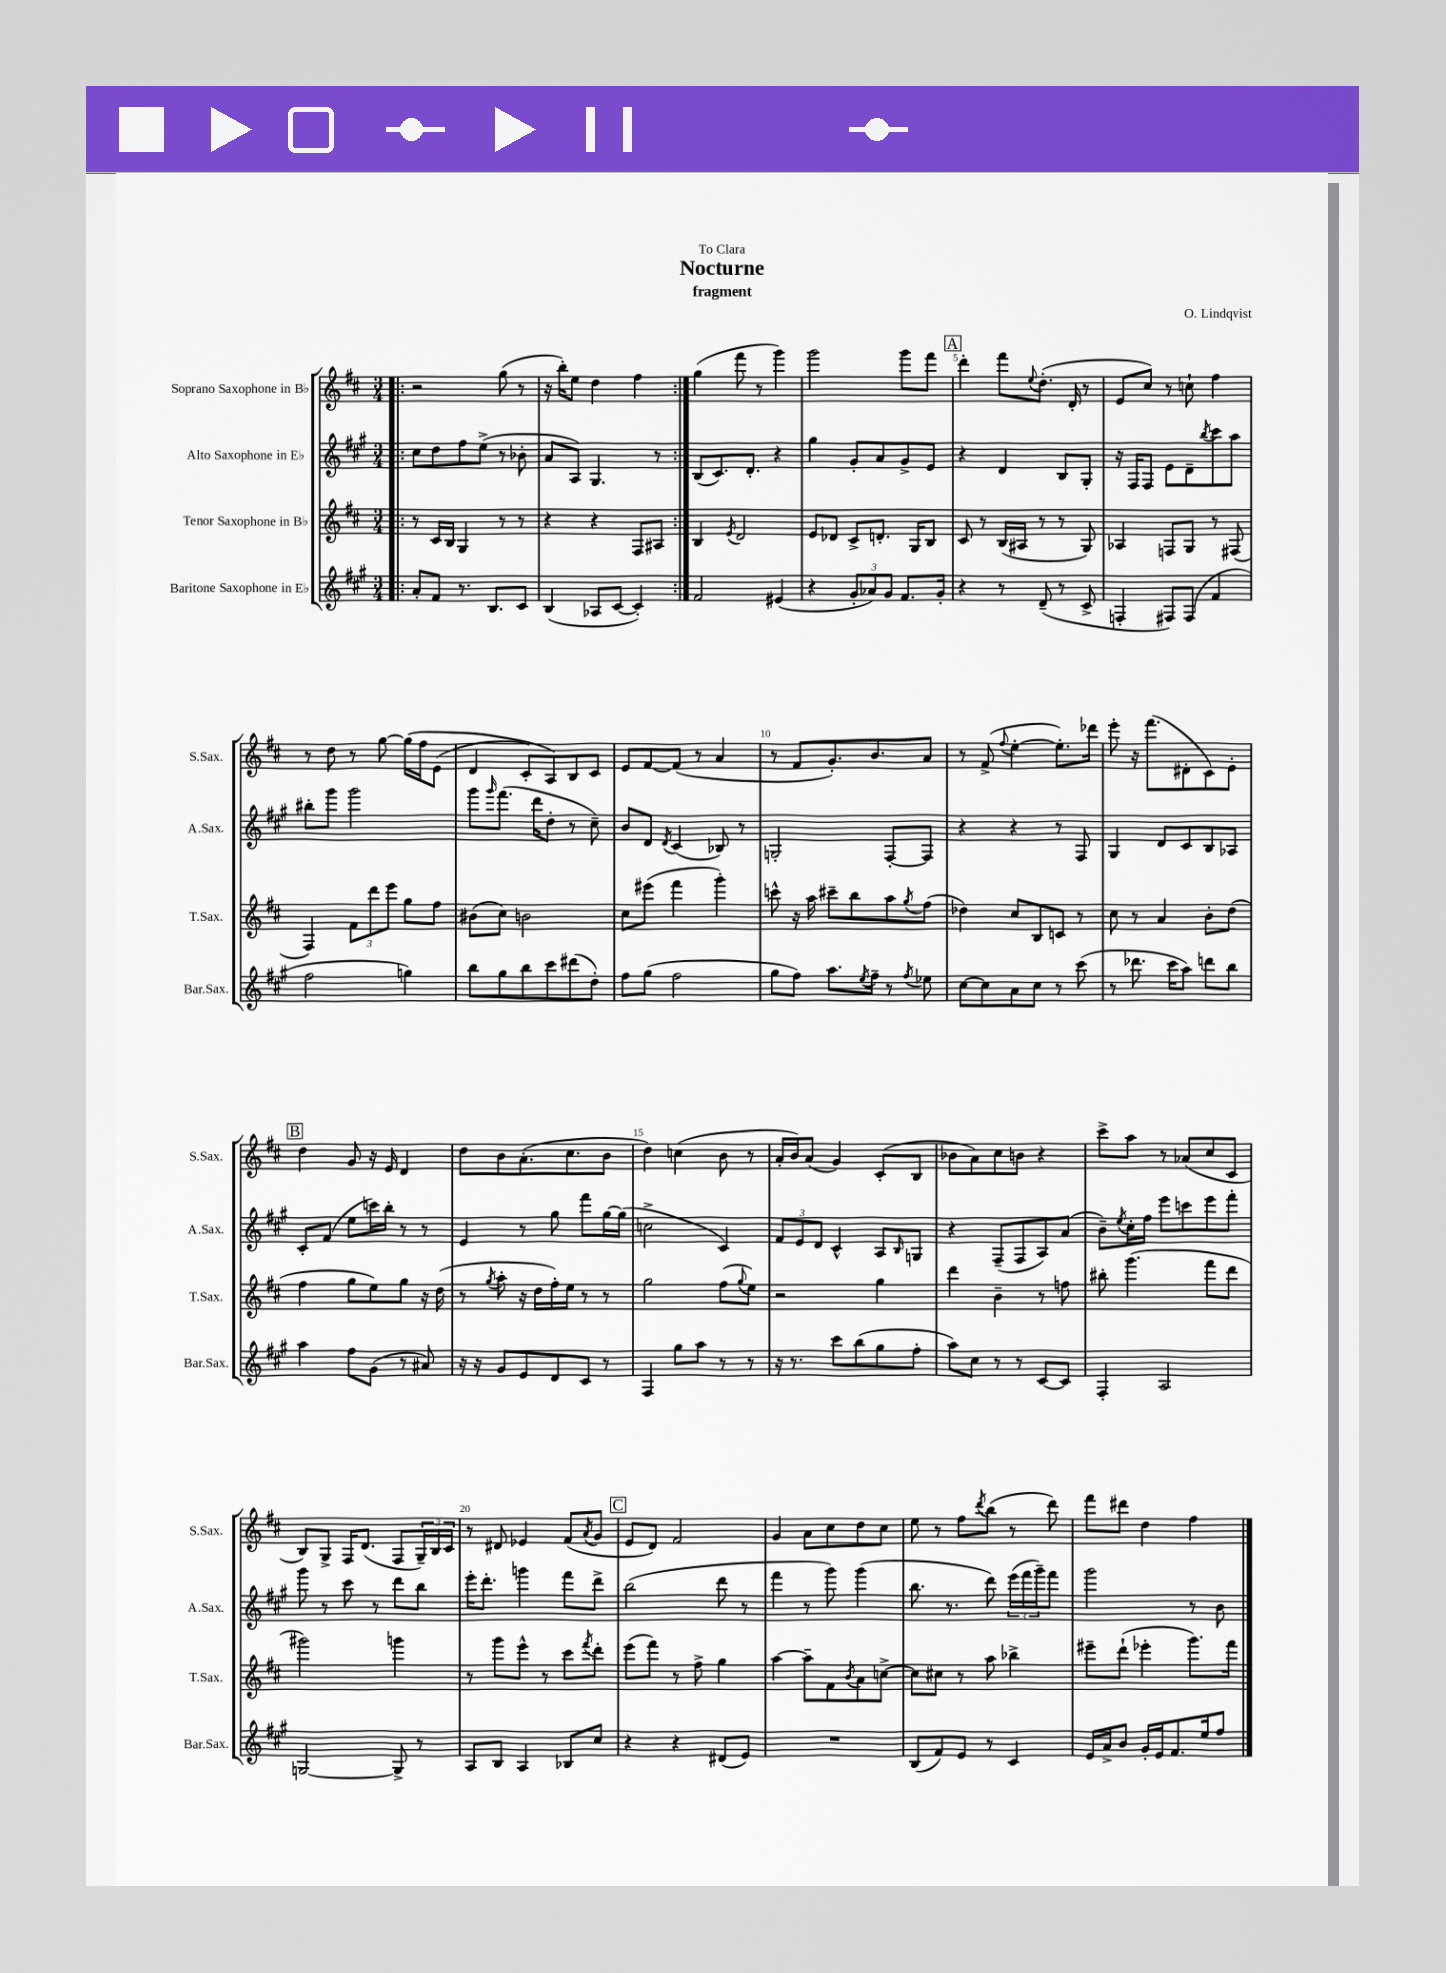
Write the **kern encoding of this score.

**kern	**kern	**kern	**kern
*part4	*part3	*part2	*part1
*staff4	*staff3	*staff2	*staff1
*I"Baritone Saxophone in E♭	*I"Tenor Saxophone in B♭	*I"Alto Saxophone in E♭	*I"Soprano Saxophone in B♭
*I'Bar.Sax.	*I'T.Sax.	*I'A.Sax.	*I'S.Sax.
*clefG2	*clefG2	*clefG2	*clefG2
*k[f#c#g#]	*k[f#c#]	*k[f#c#g#]	*k[f#c#]
*M3/4	*M3/4	*M3/4	*M3/4
=1!|:	=1!|:	=1!|:	=1!|:
8a'/L	8r	8cc#\L	2r
8f#/J	16c#/LL	8dd\	.
.	16B/JJ	.	.
8.r	4G/	8ff#\	.
.	.	(8ee^\J	.
8.B/L	.	.	.
.	8r	8r	(8gg\
8c#/J	8r	8b-X'\	8r
=2	=2	=2	=2
(4B/	4r	8a/L	16r
.	.	.	16bb'\KL)
.	.	8A/J)	8ee\J
8A-X/L	4r	4.G#/	4dd\
[8c#/J	.	.	.
4c#'/])	8F#/L	.	4ff#\
.	8A#X/J	8r	.
=3:|!	=3:|!	=3:|!	=3:|!
2f#/	4B/	(8B/L	(4gg\
.	.	8.c#/)	.
.	8qe/	.	.
.	2d/	.	8fff#\
.	.	8.d'/J	.
.	.	.	8r
(4e#X/	.	4r	4ggg\)
=4	=4	=4	=4
4r	8e/L	4gg#\	2ggg\
.	8d-X/J	.	.
12g#'/L	8c#^/L	8g#'/L	.
12a-X/)	.	.	.
.	8.dn'/J	8a/	.
12g#/J	.	.	.
8.f#/L	.	8g#^/	8ggg\L
.	16G/KL	.	.
.	8B/J	8e/J	8fff#\J
16g#'/Jk	.	.	.
!!LO:REH:place=s1:t=A
=5	=5	=5	=5
4r	8c#/	4r	4ddd'\
.	8r	.	.
8r	(16B/LL	4d/	8fff#\L
.	16A#X/JJ	.	.
.	.	.	8qqee/
(8d~/	8r	.	(8.dd'\J
8r	8r	8B/L	.
.	.	.	16d'/
8c#^/	8G/)	8G#'/J	8r
=6	=6	=6	=6
4Fn'/	4A-X/	16r	8e/L
.	.	16F#/KL	.
.	.	8F#/J	8cc#/J)
8F#X/L)	8Fn/L	8e\L	8r
(8F#/J	8G/J	8d~\	8ccn`\
.	.	8qbb/	.
4f#/	8r	8ccc#\	4ff#\
.	(8F#X/	8aa\J	.
!!LO:LB:g=z
=7	=7	=7	=7
2ff#\	4F#/)	8bb#X'\L	8r
.	.	8ggg#\J	8dd\
.	12f#\L	2ggg#\	8r
.	12ddd\	.	.
.	.	.	[8gg\
.	12eee\J	.	.
4ggn\)	8gg\L	.	(16gg\LL]
.	.	.	16ff#\J
.	8ff#\J	.	(8e\J
=8	=8	=8	=8
8bb\L	(8b#X\L	8ggg#\L	4d/
.	.	16qqggg#/	.
8gg#\	8cc#\J)	(8.fff#\J	.
8bb\	2bn\	.	8c#'/L)
.	.	16ddd\KL	.
8ccc#\	.	8dd'\J	8A/)
(8ddd#X\	.	8r	8B/
8dd'\J)	.	8cc#~\)	8c#/J
=9	=9	=9	=9
8ff#\L	8cc#\L	8b/L	8e/L
(8gg#\J	(8eee#X\J	8d/J	[8f#/
.	.	8qd/	.
2ff#\	4fff#\	(4c#/	(8f#/J]
.	.	.	8r
.	4ggg'\)	8B-X/)	4a/
.	.	8r	.
=10	=10	=10	=10
8gg#\L	8cccn^^\	2Gn'/	8r
8ff#\J)	16r	.	8f#/L
.	16aa\	.	.
8.aa\L	8ccc#X~\L	.	8.g'/)
.	8bb\	.	.
8qee/	.	.	.
16ff#~\Jk	.	.	8.b/
8r	8aa\	[8F#'/L	.
8qff#/	8qgg/	.	.
8ee-X\	(8ff#\J	8F#/J]	8a/J
=11	=11	=11	=11
[8cc#\L	4dd-X\)	4r	8r
8cc#\]	.	.	(8f#^/
.	.	.	8qqff#/
8a\	8cc#/L	4r	[4ee'\
8cc#\J	8B/	.	.
8r	8cn/J	8r	8.ee'\L])
(8ccc#\	8r	8F#/	.
.	.	.	16ddd-X\Jk
=12	=12	=12	=12
8r	8cc#\	4G#/	8eee'\
8.ddd-X\	8r	.	16r
.	.	.	(8.fff#\L
.	4a/	8d/L	.
16ccc#\KL	.	.	.
8aa\J)	.	8c#/	8d#X'\
8dddn\L	8b'\L	8B/	8c#\)
8bb\J	(8dd\J	8A-X/J	8e'\J
!!LO:LB:g=z
!!LO:REH:place=s1:t=B
=13	=13	=13	=13
4aa\	4ff#\	8c#'/L	4dd\
.	.	(8f#/J	.
8ff#\L	8gg\L	8ee\L	8g/
(8g#\J	8ee\)	16cccn\L)	16r
.	.	16bb'\JJ	16e/
8r	8gg\J	8r	4d/
8a#X/)	16r	8r	.
.	(16dd\	.	.
=14	=14	=14	=14
16r	8r	4e/	8dd\L
16r	.	.	.
.	8qgg/	.	.
8g#/L	8aa'\	.	8b\
8e/	16r	8r	(8.a'\
.	16dd\LL	.	.
8d/	16ff#'\)	8gg#\	.
.	16ee\JJ	.	8.cc#\
8c#/J	8r	8fff#\L	.
8r	8r	[16gg#\L	8b\J
.	.	(16gg#\JJ]	.
=15	=15	=15	=15
4F#/	2gg\	2ccn^\	4dd\)
8gg#\L	.	.	(4ccn\
8aa\J	.	.	.
8r	(8ff#\L	4c#/)	8b\
.	8qqgg/	.	.
8r	8ee\J)	.	8r
=16	=16	=16	=16
16r	2r	12f#/L	16a'/LL
8.r	.	.	16b/J)
.	.	12e/	.
.	.	.	(8a/J
.	.	12d/J	.
8ccc#\L	.	4c#^^/	4g/)
(8bb\	.	.	.
8gg#\	4gg\	8A/L	(8c#'/L
.	.	16qqB/	.
8ff#'\J	.	8Gn/J	8B/J
=17	=17	=17	=17
8aa\L)	4ddd\	4r	8b-X\L
8cc#\J	.	.	8a\)
8r	4b~\	(8F#~/L	8cc#\
8r	.	8F#/	8bn\J
[8c#/L	8r	8A/)	4r
8c#/J]	8ffn\	(8a/J	.
=18	=18	=18	=18
4F#'/	8bb#X'\	8b~\L)	8ccc#^\L
.	.	8qee/	.
.	(4.ggg\	16cc#'\L	8aa\J
.	.	16ff#\JJ	.
2A/	.	8eee\L	8r
.	.	8cccn\	(8a-X/L
.	8fff#\L	8eee\	8cc#/
.	8ddd\J	8fff#'\J	8c#/J
!!LO:LB:g=z
=19	=19	=19	=19
[2Gn/	2ggg#X\)	8ggg#\	8B/L)
.	.	8r	8G^/J
.	.	8ccc#\	16F#/KL
.	.	.	(8.d/J
.	.	8r	.
8G^/]	4gggn\	8ddd\L	8F#/L
8r	.	8bb\J	24G~/L)
.	.	.	24B/
.	.	.	24c#/JJ
=20	=20	=20	=20
8A/L	8r	16eee'\KL	8r
.	.	8.ddd'\J	.
8B/J	8ggg\L	.	8d#X/
4A/	8eee^^\J	4gggn\	4e-X/
.	8r	.	.
8B-X/L	8ccc#\L	8fff#\L	(8f#/L
.	8qfff#/	.	8qa/
8cc#/J	8ddd'\J	8ddd^\J	8g/J
!!LO:REH:place=s1:t=C
=21	=21	=21	=21
4r	(8eee\L	(2bb\	8e/L
.	8fff#\J)	.	8d/J)
4r	8r	.	2f#/
.	8ff#^\	.	.
(8d#X/L	4gg\	8ddd\	.
8e/J)	.	8r	.
=22	=22	=22	=22
2.r	[4aa\	4fff#\	4g/
.	8aa~\L]	8r	8a\L
.	8f#\	8ggg#\)	8cc#\
.	8qb/	.	.
.	8a\	(4ggg#\	8dd\
.	[8ccn^\J	.	8cc#\J
=23	=23	=23	=23
(8B/L	8cc\L]	8.bb\	8ee\
8f#/)	8cc#X\J	.	8r
.	.	8.r	.
8e/J	8r	.	8ff#\L
.	.	.	8qddd/
8r	8aa\	8ddd\)	(8bb\J
4c#/	4bb-X^\	(24eee\LL	8r
.	.	24fff#\	.
.	.	24ggg#~\J)	.
.	.	8fff#\J	8ddd\)
=24	=24	=24	=24
16e/LL	8eee#X~\L	2ggg#\	8fff#\L
16a^/J	.	.	.
8b/J	(8ddd`\J	.	8ddd#X\J
16g#'/LL	4eee-X'\	.	4dd\
16e/J	.	.	.
8.f#/	.	.	.
.	8.ggg\L)	8r	4ff#\
16ee/k	.	.	.
8ff#/J	.	8b\	.
.	16fff#\Jk	.	.
==	==	==	==
*-	*-	*-	*-
